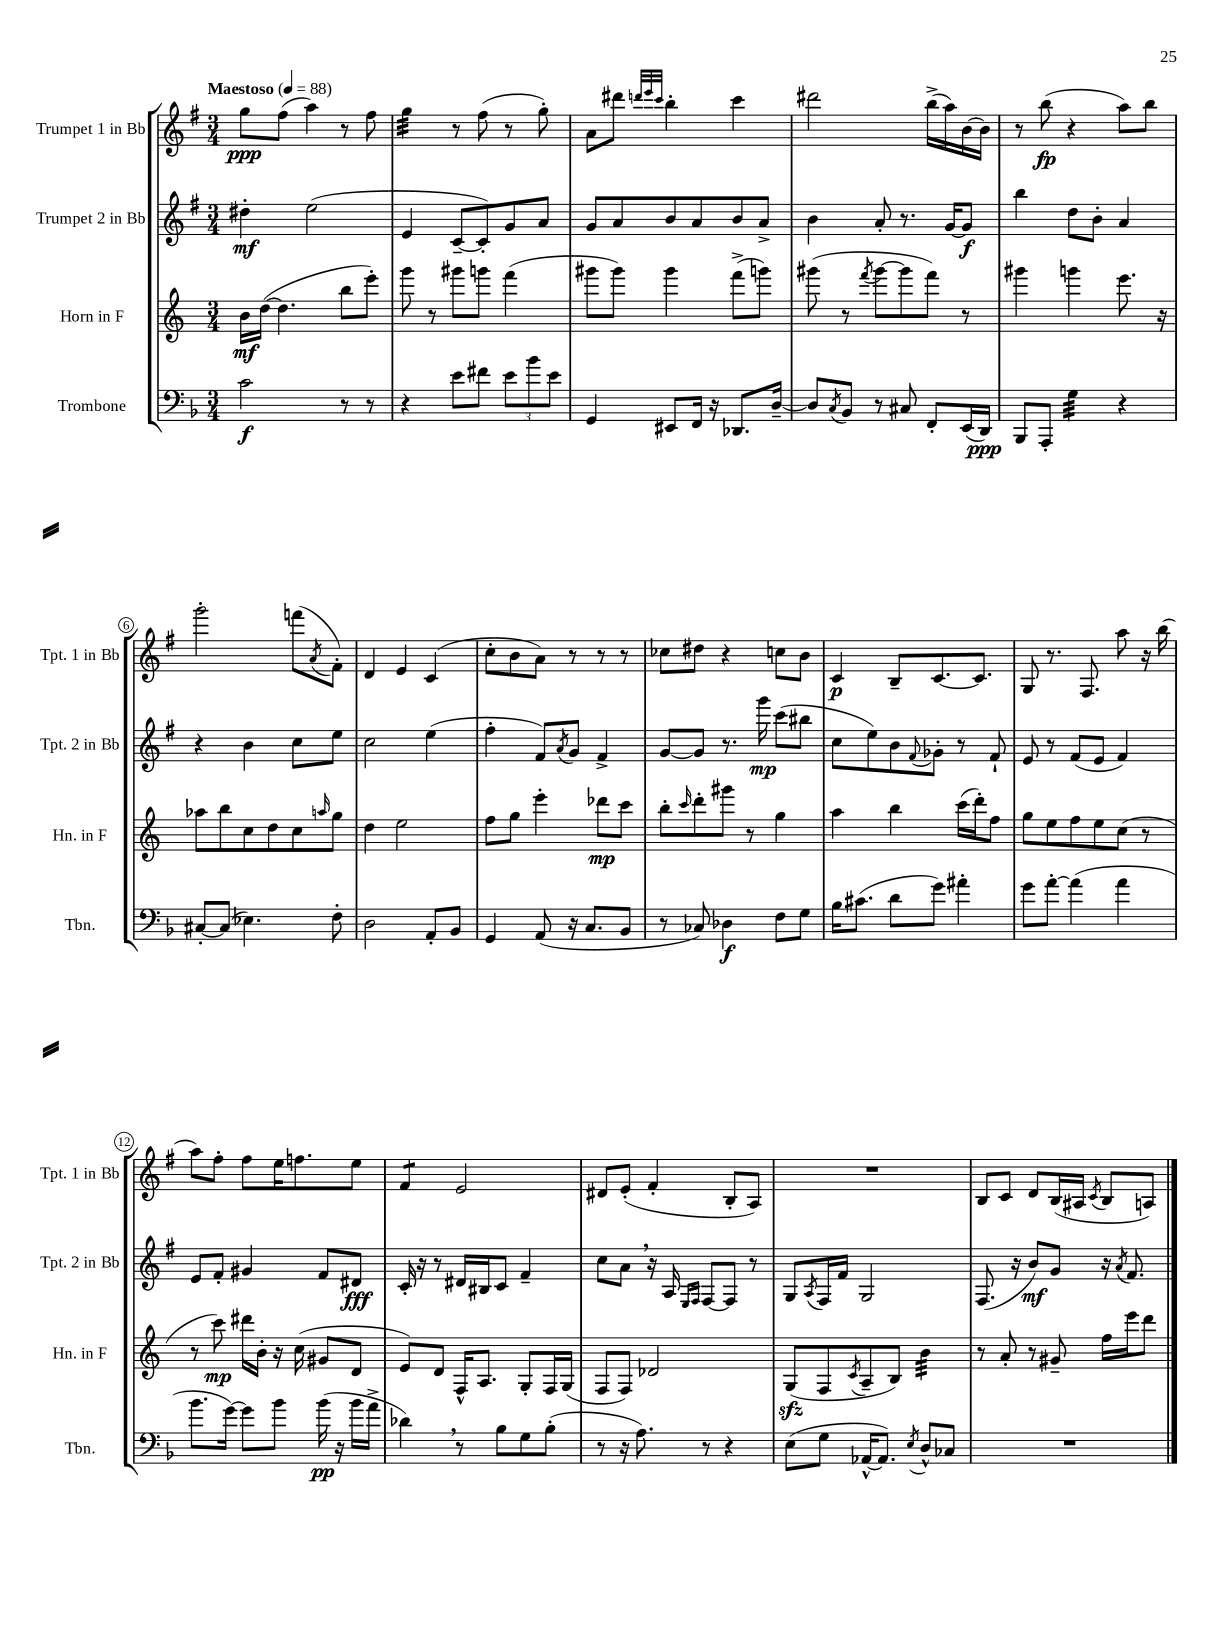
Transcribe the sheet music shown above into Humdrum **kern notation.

**kern	**kern	**kern	**kern
*staff4	*staff3	*staff2	*staff1
*clefF4	*clefG2	*clefG2	*clefG2
*k[b-]	*k[]	*k[f#]	*k[f#]
*M3/4	*M3/4	*M3/4	*M3/4
*MM88	*MM88	*MM88	*MM88
2c	16b	4dd#'	8gg
.	([16dd	.	.
.	4.dd]	.	(8ff#
.	.	(2ee	4aa)
8r	8bb	.	8r
8r	8eee')	.	8ff#
=	=	=	=
4r	8ggg	4e	4gg
.	8r	.	.
8e	8ggg#	[8c~	8r
8f#	8ggg	8c'])	(8ff#
12e	(4fff	8g	8r
12b-	.	.	.
.	.	8a	8gg')
12e	.	.	.
=	=	=	=
4GG	8ggg#	8g	8a
.	8ggg#)	8a	8ddd#
.	.	.	32qqddd
.	.	.	32qqeee
.	.	.	32qqccc
8EE#	4ggg#	8b	4bb'
16FF	.	8a	.
16r	.	.	.
8.DD-	(8fff^	8b	4ccc
.	8ggg)	8a^	.
[16D~	.	.	.
=	=	=	=
8D]	(8ggg#	4b	2ddd#
8qC	.	.	.
8BB-	8r	.	.
.	8qfff	.	.
8r	[8ggg#	8a'	.
8C#	8ggg#]	8.r	.
8FF'	8fff)	.	(16bb^
.	.	[16g	16aa)
(16EE	8r	8g]	[16b
16DD)	.	.	16b]
=	=	=	=
8BBB-	4ggg#	4bb	8r
8AAA'	.	.	(8bb
4G	4ggg	8dd	4r
.	.	8b'	.
4r	8.eee	4a	8aa)
.	.	.	8bb
.	16r	.	.
=	=	=	=
[8C#'	8aa-	4r	2ggg'
(8C#]	8bb	.	.
4.E-)	8cc	4b	.
.	8dd	.	.
.	8cc	8cc	(8fff
.	16qqaa	.	8qa
8F'	8gg	8ee	8f#')
=	=	=	=
2D	4dd	2cc	4d
.	2ee	.	4e
8AA'	.	(4ee	(4c
8BB-	.	.	.
=	=	=	=
4GG	8ff	4ff#'	8cc'
.	8gg	.	8b
(8AA	4eee'	8f#)	8a)
.	.	8qa	.
16r	.	8g	8r
8.C	.	.	.
.	8ddd-	4f#^	8r
8BB-	8ccc	.	8r
=	=	=	=
8r	8bb'	[8g	8cc-
.	16qqccc	.	.
8C-)	8ddd'	8g]	8dd#
4D-	8ggg#	8.r	4r
.	8r	.	.
.	.	16ggg	.
8F	4gg	(8ccc	8cc
8G	.	8bb#	8b
=	=	=	=
16B-	4aa	8cc	4c
(8.c#	.	.	.
.	.	8ee)	.
8d	4bb	8b	8B~
.	.	8qqf#	.
8g)	.	8g-'	[8.c
4a#'	(16ccc	8r	.
.	16ddd')	.	8.c]
.	8ff	8f#`	.
=	=	=	=
8g	8gg	8e	8G
[8a'	8ee	8r	8.r
(4a]	8ff	(8f#	.
.	.	.	8.F#
.	8ee	8e	.
4a	(8cc	4f#)	8aa
.	8r	.	16r
.	.	.	(16bb
=	=	=	=
8.b-	8r	8e	8aa)
.	8ccc)	8f#'	8ff#'
[16g)	.	.	.
8g]	16ddd#	4g#	8ff#
.	16b'	.	.
8b-	16r	.	16ee
.	(16cc	.	8.ff
(16b-	8g#	8f#	.
16r	.	.	.
16b-	8d	8d#	8ee
16a^	.	.	.
=	=	=	=
4d-)	8e)	16c'	4f#
.	.	16r	.
.	8d	8r	.
8r	16F^^	16d#	2e
.	8.A	16B#	.
8B-	.	8c	.
8G	8G'	4f#~	.
(8B-'	16F	.	.
.	(16G	.	.
=	=	=	=
8r	8F	8cc	8d#
16r	8F)	8a	(8e'
8.A)	.	.	.
.	2d-	16r	4f#'
.	.	16A	.
.	.	16qqE	.
.	.	16qqF#	.
8r	.	[8F#	.
4r	.	8F#]	8B'
.	.	8r	8A)
=	=	=	=
(8E	(8G	8G	2.r
.	.	8qA	.
8G	8F	16F#	.
.	.	16f#	.
.	8qc	.	.
[16AA-^^	8A~	2G	.
8.AA-])	.	.	.
.	8B)	.	.
8qE	.	.	.
8D^^	4b	.	.
8C-	.	.	.
=	=	=	=
2.r	8r	(8.F#	8B
.	8a'	.	8c
.	.	16r	.
.	8r	8b)	8d
.	8g#~	8g	(16B
.	.	.	16A#
.	.	.	8qc
.	16ff	16r	8B
.	.	8qa	.
.	16eee	8.f#	.
.	8ddd	.	8A)
==	==	==	==
*-	*-	*-	*-
